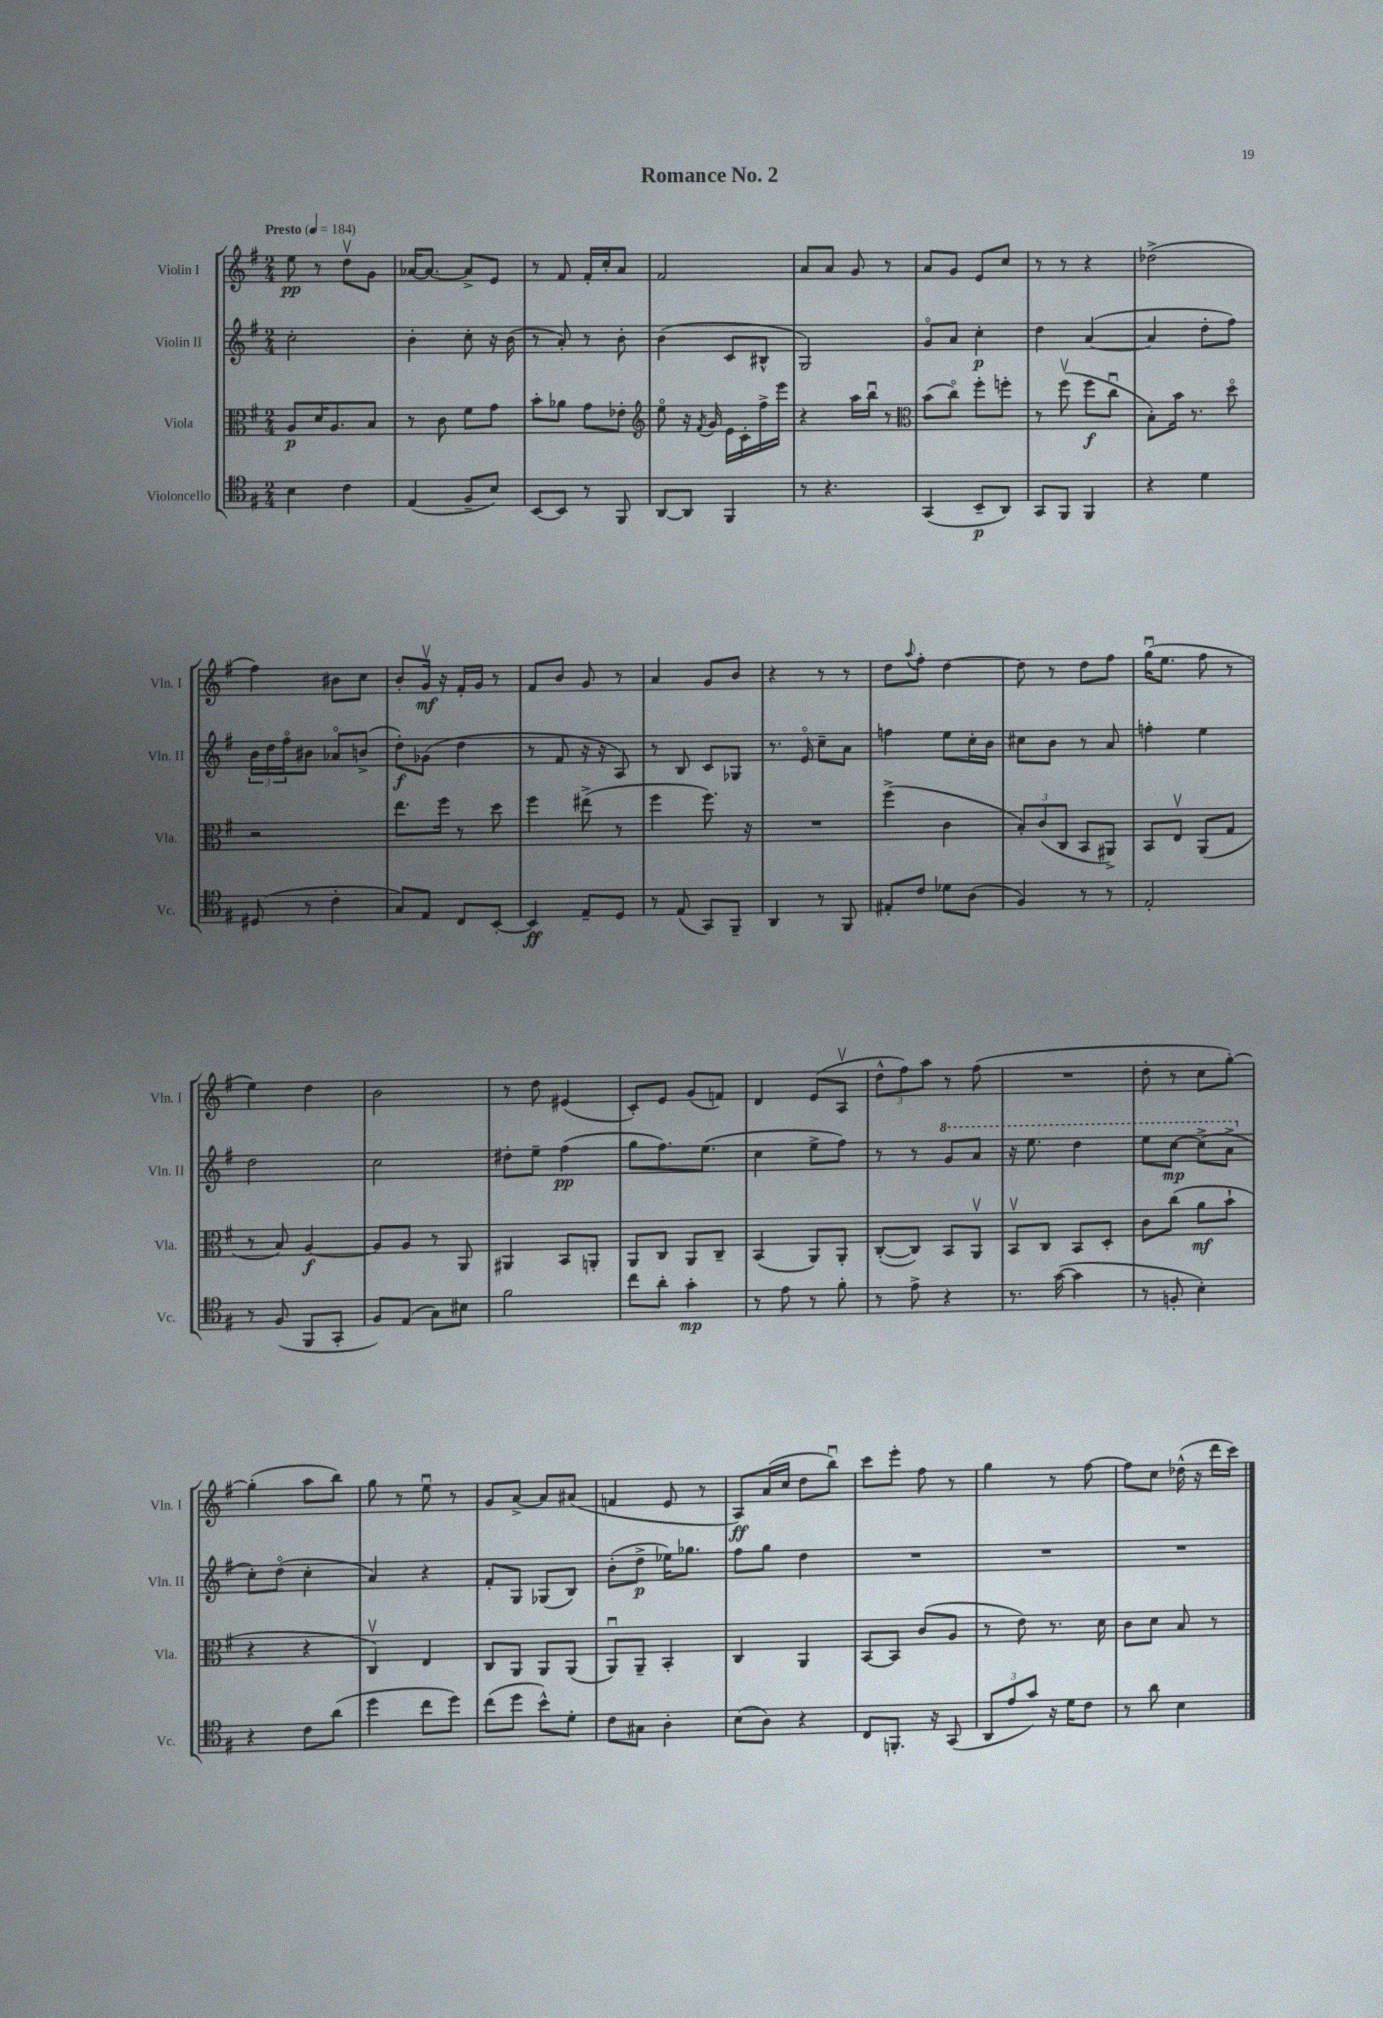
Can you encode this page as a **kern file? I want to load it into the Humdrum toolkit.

**kern	**kern	**kern	**kern
*staff4	*staff3	*staff2	*staff1
*clefC4	*clefC3	*clefG2	*clefG2
*k[f#]	*k[f#]	*k[f#]	*k[f#]
*M2/4	*M2/4	*M2/4	*M2/4
*MM184	*MM184	*MM184	*MM184
4B	8A	2cc'	8ee
.	16d	.	8r
.	8.A	.	.
4c	.	.	8ddv
.	8B	.	8g
=	=	=	=
(4E	8r	4b'	[16a-
.	.	.	8.a-_
.	8c	.	.
8F#~	8f#	8cc'	8a-^]
8B)	8g	16r	8e
.	.	(16b	.
=	=	=	=
[8BB	8b'	8r	8r
8BB]	8a-	8a')	8f#
8r	8g	8r	16f#'
.	.	.	16cc'
8FF#	8e-'	8b'	8a
=	=	=	=
*	*clefG2	*	*
[8AA	8eeo	(4b	2f#
8AA]	16r	.	.
.	8qf#	.	.
.	16g	.	.
4FF#	16e	8c	.
.	16c'	.	.
.	16ff#^	8B#^^	.
.	16eee	.	.
=	=	=	=
8r	4r	2G)	8a
4.r	.	.	8a
.	16aa	.	8g
.	16bbu	.	.
.	8r	.	8r
=	=	=	=
*	*clefC3	*	*
(4GG	(8b	8go	8a
.	8cco)	8a	8g
8BB~	8ff#'	4cc'	8e
8AA)	8ff'	.	8cc
=	=	=	=
8GG	8r	4dd	8r
8FF#	(8ff#v	.	8r
4FF#	8ff#	([4a	4r
.	8ccu	.	.
=	=	=	=
4r	8B')	4a]	(2dd-^
.	16b	.	.
.	8.r	.	.
4d	.	8dd'	.
.	8ddo	8ff#)	.
=	=	=	=
(8D#	2r	24b	4ff#)
.	.	24dd	.
.	.	24ff#o	.
8r	.	8b#	.
4c'	.	8a-o	8b#
.	.	(8b^	8cc
=	=	=	=
8G)	8.ee	8dd')	8b'
8E	.	(8g-	16gv
.	16ff#	.	16r
8C	8r	4dd	16f#'
.	.	.	16g
[8BB'	8dd	.	8r
=	=	=	=
4BB]	4ff#	8r	8f#
.	.	8f#	8b
8E~	(8ee#^	16r	8g
.	.	16r	.
8D	8r	8A)	8r
=	=	=	=
8r	4ff#	8r	4a
(8E	.	8B	.
8GG)	8.ff#)	8c	8g
8FF#~	.	8G-	8b
.	16r	.	.
=	=	=	=
4AA	2r	8.r	4r
.	.	16eo	.
8r	.	8cc~	8r
8FF#	.	8a	8r
=	=	=	=
8E#'	(4ff#^	4ff	8dd
.	.	.	8qqaa
8c	.	.	8ff#'
8d-	4c	8ee	[4dd
(8A	.	16cc'	.
.	.	16b	.
=	=	=	=
4F#)	12B')	8cc#	8dd]
.	(12c	.	.
.	.	8b	8r
.	12C	.	.
8r	8BB	8r	8dd
8r	8AA#^)	8a	8ff#
=	=	=	=
2E'	8BB	4ff'	(16ggu
.	.	.	8.ee
.	8Ev	.	.
.	(8AA	4ee	8ff#
.	8G	.	8r
=	=	=	=
8r	8r	2dd	4ee)
(8F#	8B)	.	.
8FF#	[4A	.	4dd
8GG'	.	.	.
=	=	=	=
8F#)	8A]	2cc	2b
(8E	8A	.	.
8G)	8r	.	.
8B#	8AA	.	.
=	=	=	=
2f#	4AA#	8dd#'	8r
.	.	8ee~	8dd
.	8BB	(4ff#	(4e#
.	8AA'	.	.
=	=	=	=
8cc	8AA	8gg	8c')
8a'	8C	8.ff#)	8e
4g'	8AA	.	(8g
.	.	(8.ee	.
.	8C~	.	8f)
=	=	=	=
8r	(4BB	4cc	4d
8e	.	.	.
8r	8AA)	8ee^	(8e
8f#'	8AA'	8ff#)	8Av
=	=	=	=
8r	([8C'	8r	12dd^^
.	.	.	12ff#)
8e^	8C])	8r	.
.	.	.	12aa
4r	8BB	8gg	8r
.	8AAv	8aa	(8ff#
=	=	=	=
8.r	8BBv	16r	2r
.	.	8.eee	.
.	8C	.	.
([16g	.	.	.
4g]	8BB	4ddd	.
.	8D'	.	.
=	=	=	=
8r	8c	8eee	8dd'
8F'	(8cc	[8ccc	8r
4B')	8a	(8ccc^]	8cc
.	8b`	8aa^	[8gg')
=	=	=	=
4r	4r	8cc')	(4gg']
.	.	(8ddo	.
8c	4r	4cc'	8aa
(8a	.	.	8bb)
=	=	=	=
4dd	4Cv)	4a)	8gg
.	.	.	8r
8cc	4E	4r	8eeu
8dd)	.	.	8r
=	=	=	=
(8cc	8C	8f#'	8g
8dd	8AA	8G	[8a^
8b^^)	8AA	(8G-	8a]
8d'	(8AA	8B)	(8a#
=	=	=	=
8c	8AAu)	(8b'	4f
8G#	8AA~	8dd^	.
4A'	4BB'	16ee-)	8e
.	.	8.gg-	.
.	.	.	8r
=	=	=	=
(8B	4C	8ff#	8A)
8A)	.	8gg	(16a
.	.	.	16cc
4r	4AA	4dd	8dd
.	.	.	8bbu)
=	=	=	=
8C	[8BB	2r	8ccc
8.FF'	8BB]	.	8eee'
.	(8c	.	8ff#
16r	.	.	.
(8GG	8A	.	8r
=	=	=	=
12AA	8r	2r	4gg
12e	.	.	.
.	8e)	.	.
12g)	.	.	.
16r	8.r	.	8r
16d	.	.	.
8c	.	.	[8ff#
.	16d	.	.
=	=	=	=
8r	8c	2r	8ff#]
8a	8d	.	8cc
4B	8B	.	(16dd-^^
.	.	.	16r
.	8r	.	16ddd
.	.	.	16ccc)
==	==	==	==
*-	*-	*-	*-
